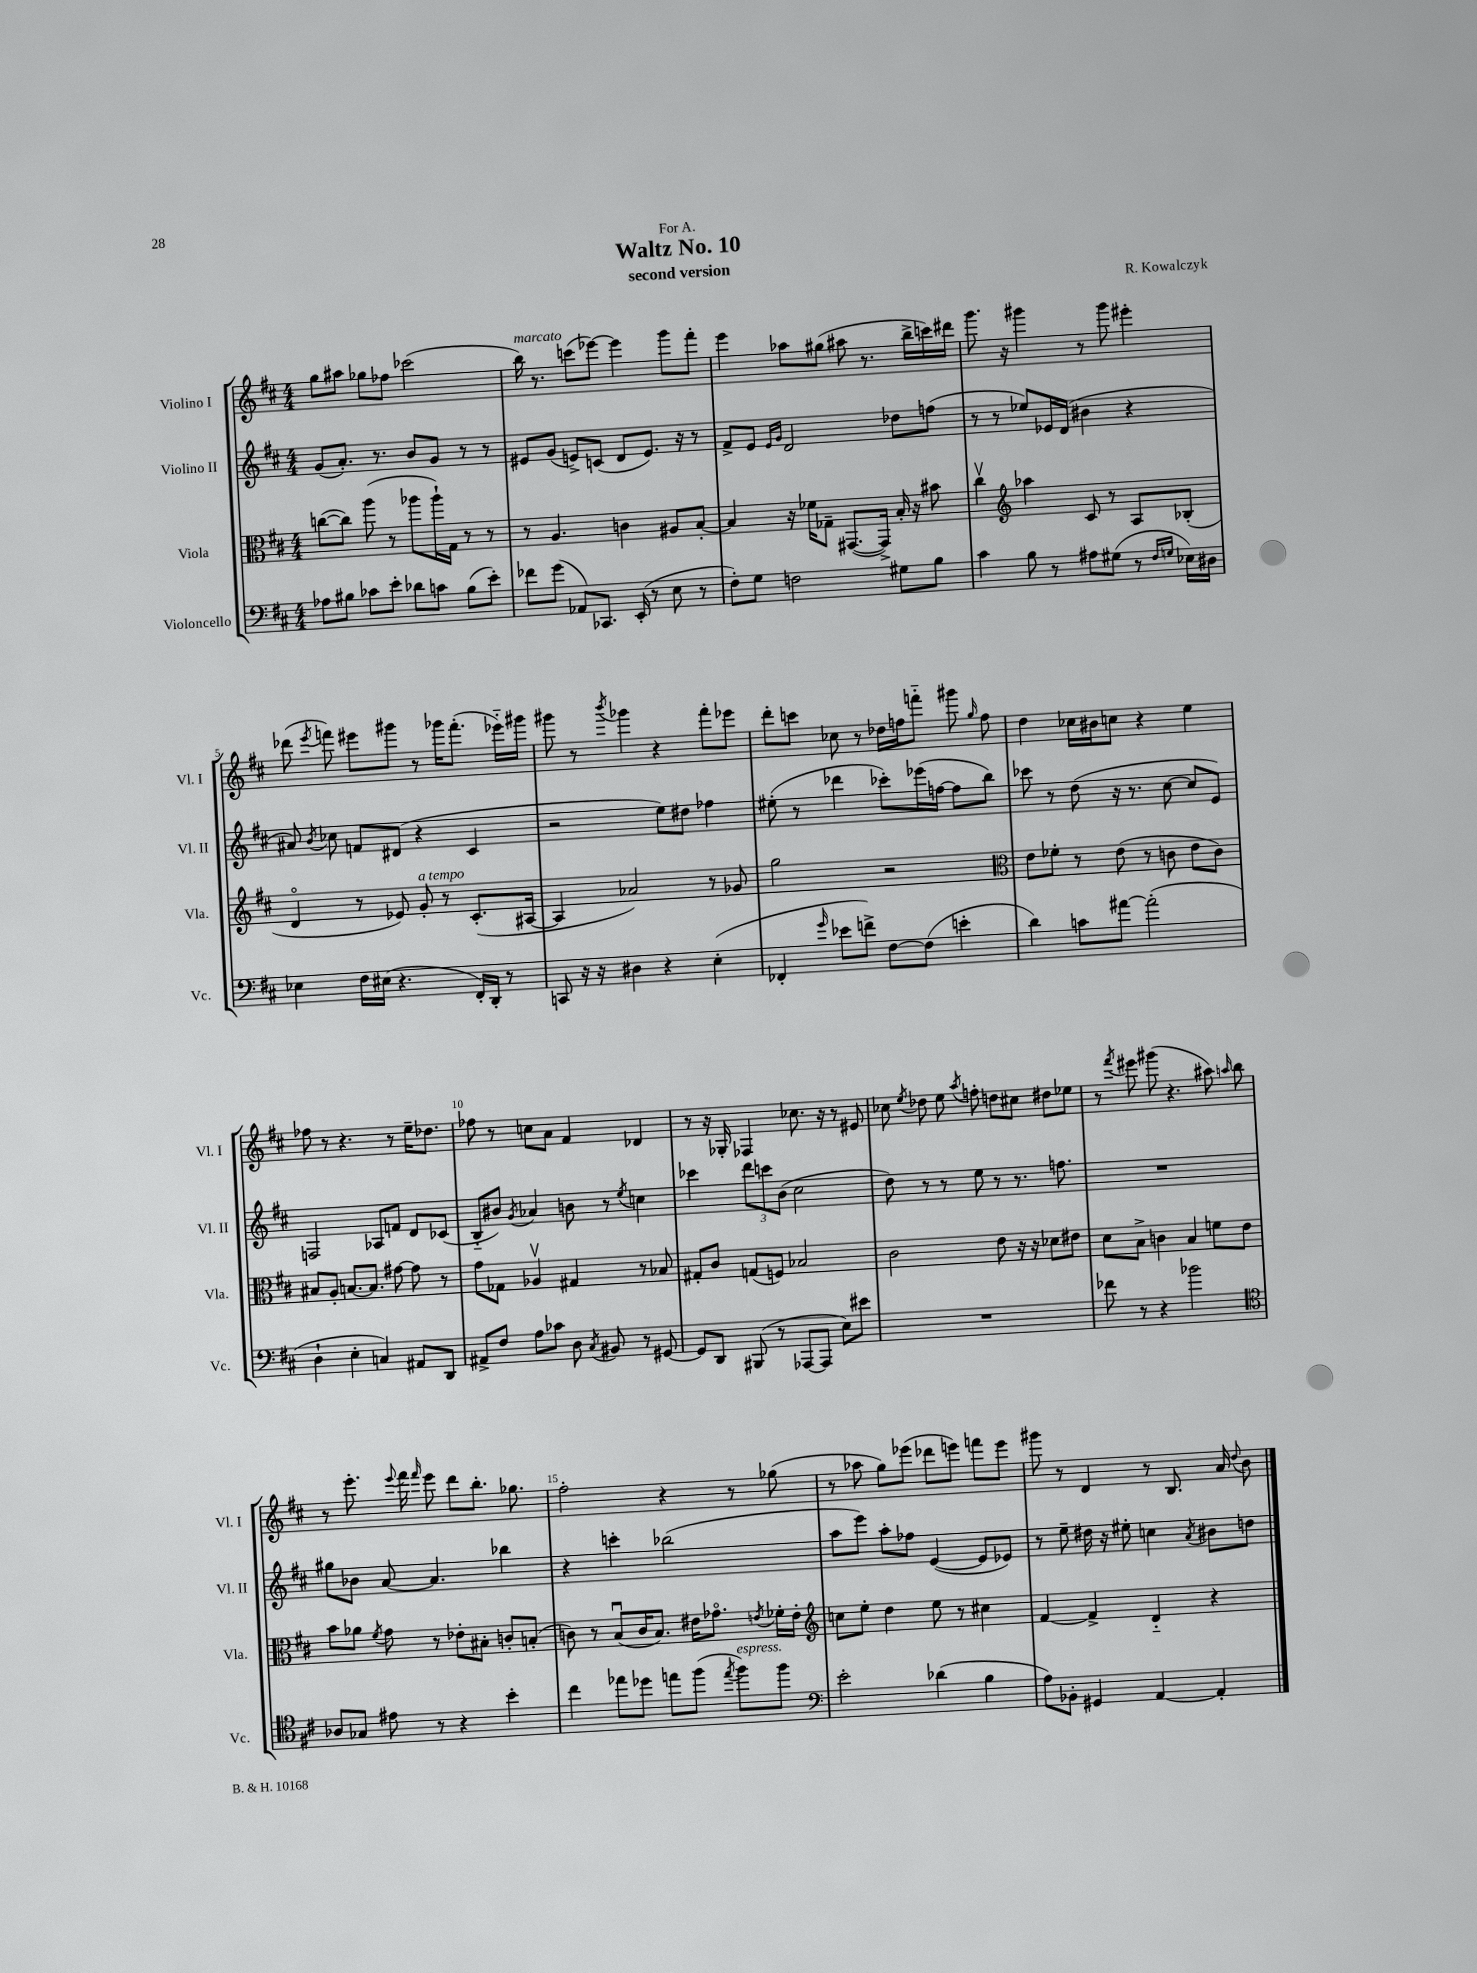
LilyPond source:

\header { title = "Waltz No. 10" composer = "R. Kowalczyk" subtitle = "second version" dedication = "For A." }
<<
\new StaffGroup <<
\new Staff = "s0" \with { instrumentName = "Violino I" shortInstrumentName = "Vl. I" } {
    \clef treble \key d \major \numericTimeSignature \time 4/4
    \autoBeamOff g''8[ ais''8] ges''8[ fes''8] ces'''2( |
    b''16^\markup { \italic "marcato" }) r8. c'''8[( ees'''8]~) ees'''4 g'''8[ fis'''8]-. |
    e'''4 aes''8[ gis''8]( ais''8 r8. b''16[-> c'''16) dis'''16] |
    g'''8. r16 gis'''4 r8 gis'''8 eis'''4-. |
    des'''8( \acciaccatura { e'''8 } f'''8) eis'''8[ gis'''8] r8 ges'''16[ f'''8.]-.( ees'''16[-_) gis'''16] |
    gis'''8 r8 \acciaccatura { b'''8 } ges'''4 r4 fis'''8[-. ees'''8] |
    d'''8[-. c'''8] ces''8 r8 des''16[ f''16 f'''8]-_ gis'''8 \grace { g''16 } f''8 |
    d''4 ces''16[ bis'16 c''8] r4 e''4 |
    fes''8 r8 r4. r8 e''16[-- des''8.] |
    fes''8 r8 c''8[ a'8] fis'4 des'4 |
    r8 r16 ges16-. fes4 ces''8. r16 r8 eis'8 |
    ces''8 \acciaccatura { e''8 } des''8 e''8 \acciaccatura { a''8 } f''8-. d''8[ cis''8] dis''8[ ees''8] |
    r8 \acciaccatura { fis'''8 } eis'''8 gis'''8( r4. ais''8) \grace { a''16 } b''8 |
    r8 e'''8.-. \appoggiatura { e'''8 } fis'''16 \grace { fis'''16 } e'''8 d'''8[ b''8.]-. ges''8. |
    fis''2-. r4 r8 ges''8( |
    r8 aes''8 g''8[) ees'''8]( des'''8[ e'''8]) f'''8[ e'''8] |
    gis'''8 r8 d'4 r8 b8. a'16 \appoggiatura { d''8 } b'8 \bar "|." |
}
\new Staff = "s1" \with { instrumentName = "Violino II" shortInstrumentName = "Vl. II" } {
    \clef treble \key d \major \numericTimeSignature \time 4/4
    \autoBeamOff g'8[( a'8.]-.) r8. b'8[ g'8] r8 r8 |
    eis'8[ g'8]( e'8[->) c'8]( d'8[ e'8.]) r16 r8 |
    fis'8[-> e'8] \grace { e'16[ g'16] } d'2 des''8[ f''8]( |
    r8 r8 ees''8[) ees'16 d'16]( bis'4 r4 |
    ais'8) \acciaccatura { b'8 } ces''8 f'8[ dis'8]( r4 cis'4 |
    r2 e''8[) dis''8] fes''4 |
    eis''8-.( r8 des'''4 ces'''8[-.) ees'''16( f''16]~ f''8[ b''8]) |
    ces'''8 r8 d''8( r16 r8. cis''8~ cis''8[ e'8]) |
    f2 aes8[ f'8] d'8[ ces'8]( |
    b8[-_ bis'8]) \acciaccatura { g'8 } aes'4 b'8 r8 \acciaccatura { e''8 } c''4 |
    ces'''4 \tuplet 3/2 { d'''8[ c'''8 b'8]( } cis''2 |
    d''8) r8 r8 e''8 r8 r8. f''8. |
    R1 |
    gis''8[ bes'8] a'8~ a'4. bes''4 |
    r4 c'''4-. bes''2( |
    a''8[ e'''8]) a''8[-. fes''8] e'4~( e'8[ ees'8]) |
    r8 e''8-- dis''16 r16 eis''8-. c''4 \acciaccatura { a'8 } bis'8[ d''8] \bar "|." |
}
\new Staff = "s2" \with { instrumentName = "Viola" shortInstrumentName = "Vla." } {
    \clef alto \key d \major \numericTimeSignature \time 4/4
    \autoBeamOff c''8[~( c''8]) a''8( r8 aes''8[ aes''16-!) g16] r8 r8 |
    r8 a4. c'4 ais8[ b8]~-. |
    b4 r16 fes'16[ ges8]-- gis,8.[~( gis,16]->) b16-. r16 bis'8 |
    cis''4\upbow \clef treble aes''4 cis'8 r8 a8[ bes8]-.( |
    d'4\flageolet r8 ees'8) g'8-.^\markup { \italic "a tempo" } r8 cis'8.[-.( ais16]~ |
    ais4 aes'2) r8 ges'8 |
    g''2 r2 |
    \clef alto e'8[ fes'8]-. r8 e'8( r8 c'8 e'8[ c'8]) |
    bis8[ a8]-. b8.[~ b8.] gis'8~ gis'8 r8 |
    g'8[ ges8] aes4\upbow gis4 r8 bes8 |
    gis8[-. cis'8] g8[( f8]) bes2 |
    cis'2 e'8 r16 r16 des'8[ eis'8] |
    d'8[ b8]-> c'4 b4 f'8[ e'8] |
    b'8[ aes'8] \acciaccatura { fis'8 } g'8 r8 ees'8[-. bis8]-. c'8[-. b8]-.( |
    c'8) r8 b8[\downbow( c'16 b8.]) eis'16[ ges'8.]\flageolet \acciaccatura { e'8 } fes'16[-. e'16]-. |
    \clef treble c''8[ e''8]-. d''4 e''8 r8 cis''4 |
    fis'4~ fis'4-> d'4-_ r4 \bar "|." |
}
\new Staff = "s3" \with { instrumentName = "Violoncello" shortInstrumentName = "Vc." } {
    \clef bass \key d \major \numericTimeSignature \time 4/4
    \autoBeamOff aes8[ bis8] ces'8[ e'8]-. des'8[ c'8] bis8[( e'8]-.) |
    fes'8[ g'8]( aes,8[) ces,8.] e,16-.( r8 e8 r8 |
    fis8[-.) g8] f2 gis8[ b8] |
    cis'4 b8 r8 ais8[ gis8]( r8 \grace { fis16[ g16] } ees16[) dis16] |
    ees4 fis16[ eis16]( r4. fis,16[-.) d,16]-. r8 |
    c,8 r16 r16 dis4 r4 e4-.( |
    fes,4-. \grace { g'16 } ees'8[ f'8]->) fis8[~ fis8]( e'4-. |
    d'4) c'8[ ais'8]~ ais'2-.( |
    d4-! e4-. c4) ais,8[ d,8] |
    ais,8[-> fis8] a8[ ces'8] d8 \acciaccatura { cis8 } bis,8 r8 gis,8~ |
    gis,8[ d,8] bis,,8( r8 aes,,8[~ aes,,8] e8[) eis'8] |
    R1 |
    fes'8 r8 r4 bes'2 |
    \clef tenor aes8[ ges8] eis'8 r8 r4 b'4-. |
    cis''4 ees''8[ des''8] e''8[ fis''8]( \acciaccatura { e''8 } fis''8[^\markup { \italic "espress." }) fis''8] |
    \clef bass e'2-. des'4( b4 |
    a8[) bes,8]-. gis,4 a,4~ a,4-. \bar "|." |
}
>>
>>
\layout { \context { \Score \override BarNumber.break-visibility = ##(#f #t #t) barNumberVisibility = #(every-nth-bar-number-visible 5) } }
